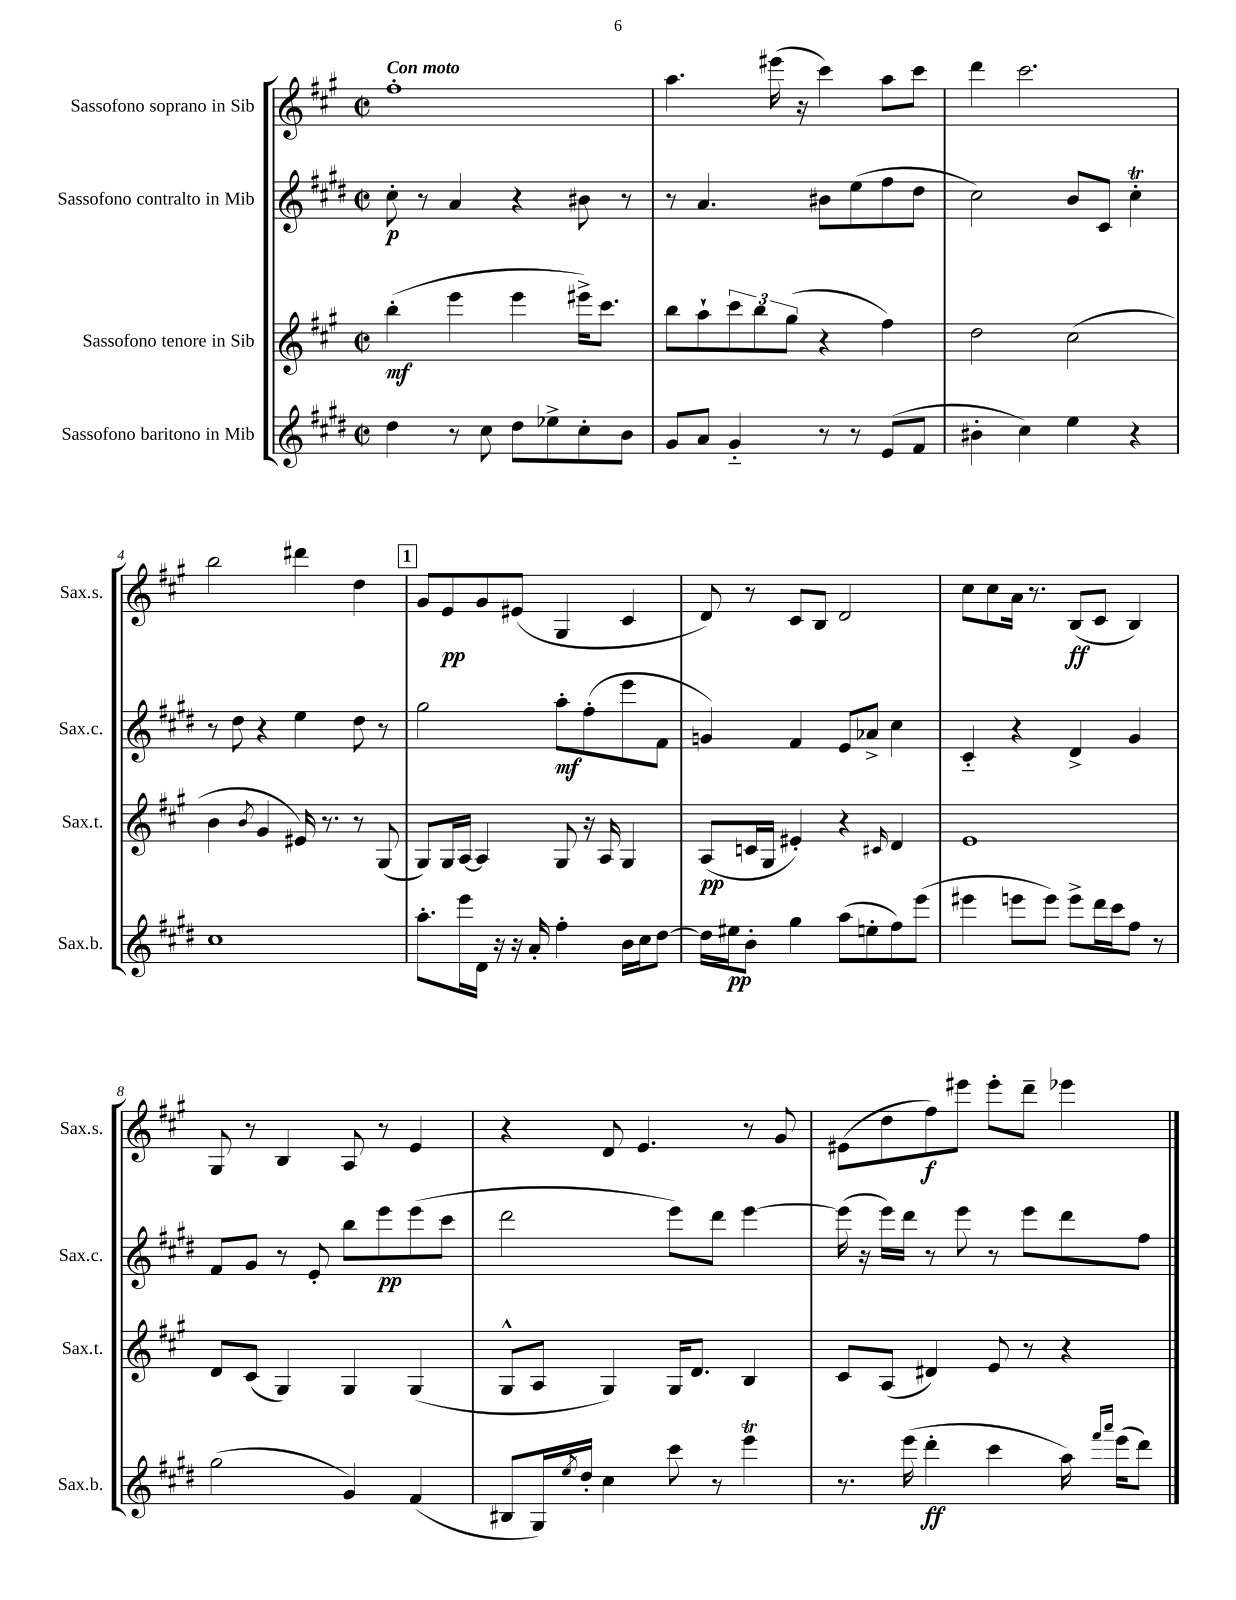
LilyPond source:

<<
\new StaffGroup <<
\new Staff = "s0" \with { instrumentName = "Sassofono soprano in Sib" shortInstrumentName = "Sax.s." } {
    \clef treble \key a \major \defaultTimeSignature \time 2/2 \tempo "Con moto"
    fis''1-. |
    a''4. eis'''16( r16 cis'''4) a''8 cis'''8 |
    d'''4 cis'''2. |
    b''2 dis'''4 d''4 |
    \mark \markup { \box "1" } gis'8 e'8\pp gis'8 eis'8( gis4 cis'4 |
    d'8) r8 cis'8 b8 d'2 |
    cis''8 cis''8 a'16 r8. b8\ff( cis'8 b4) |
    gis8 r8 b4 a8 r8 e'4 |
    r4 d'8 e'4. r8 gis'8 |
    eis'8( d''8 fis''8\f) eis'''8 eis'''8-. d'''8-- ees'''4 \bar "|." |
}
\new Staff = "s1" \with { instrumentName = "Sassofono contralto in Mib" shortInstrumentName = "Sax.c." } {
    \clef treble \key e \major \defaultTimeSignature \time 2/2
    cis''8-.\p r8 a'4 r4 bis'8 r8 |
    r8 a'4. bis'8 e''8( fis''8 dis''8 |
    cis''2) b'8 cis'8 cis''4-.\trill |
    r8 dis''8 r4 e''4 dis''8 r8 |
    \mark \markup { \box "1" } gis''2 a''8-.\mf fis''8-.( e'''8 fis'8 |
    g'4) fis'4 e'8 aes'8-> cis''4 |
    cis'4-_ r4 dis'4-> gis'4 |
    fis'8 gis'8 r8 e'8-. b''8 e'''8\pp e'''8( cis'''8 |
    dis'''2 e'''8) dis'''8 e'''4~ |
    e'''16( r16 e'''16) dis'''16 r8 e'''8 r8 e'''8 dis'''8 fis''8 \bar "|." |
}
\new Staff = "s2" \with { instrumentName = "Sassofono tenore in Sib" shortInstrumentName = "Sax.t." } {
    \clef treble \key a \major \defaultTimeSignature \time 2/2
    b''4-.\mf( e'''4 e'''4 eis'''16->) cis'''8. |
    b''8 a''8-! \tuplet 3/2 { cis'''8 b''8 gis''8( } r4 fis''4) |
    d''2 cis''2( |
    b'4 \acciaccatura { b'8 } gis'4 eis'16) r8. r8 gis8( |
    \mark \markup { \box "1" } gis8) gis16 a16~ a4 gis8 r16 a16 gis4 |
    a8\pp( c'16 gis16 eis'4-.) r4 \grace { cis'16 } d'4 |
    e'1 |
    d'8 cis'8( gis4) gis4 gis4( |
    gis8-^ a8 gis4) gis16 d'8. b4 |
    cis'8 a8( dis'4) e'8 r8 r4 \bar "|." |
}
\new Staff = "s3" \with { instrumentName = "Sassofono baritono in Mib" shortInstrumentName = "Sax.b." } {
    \clef treble \key e \major \defaultTimeSignature \time 2/2
    dis''4 r8 cis''8 dis''8 ees''8-> cis''8-. b'8 |
    gis'8 a'8 gis'4-_ r8 r8 e'8( fis'8 |
    bis'4-. cis''4) e''4 r4 |
    cis''1 |
    \mark \markup { \box "1" } a''8.-. e'''16 dis'16 r16 r16 a'16-. fis''4-. b'16 cis''16 dis''8~ |
    dis''16 eis''16\pp b'8-. gis''4 a''8( e''8-. fis''8) e'''8( |
    eis'''4 e'''8 e'''8) e'''8-> dis'''16 cis'''16 fis''8 r8 |
    gis''2( gis'4) fis'4( |
    bis8 gis16) \acciaccatura { e''8 } dis''16-. cis''4 cis'''8 r8 e'''4\trill |
    r8. e'''16( dis'''4-.\ff cis'''4 a''16) \grace { fis'''16 a'''16 } e'''16( dis'''8) \bar "|." |
}
>>
>>
